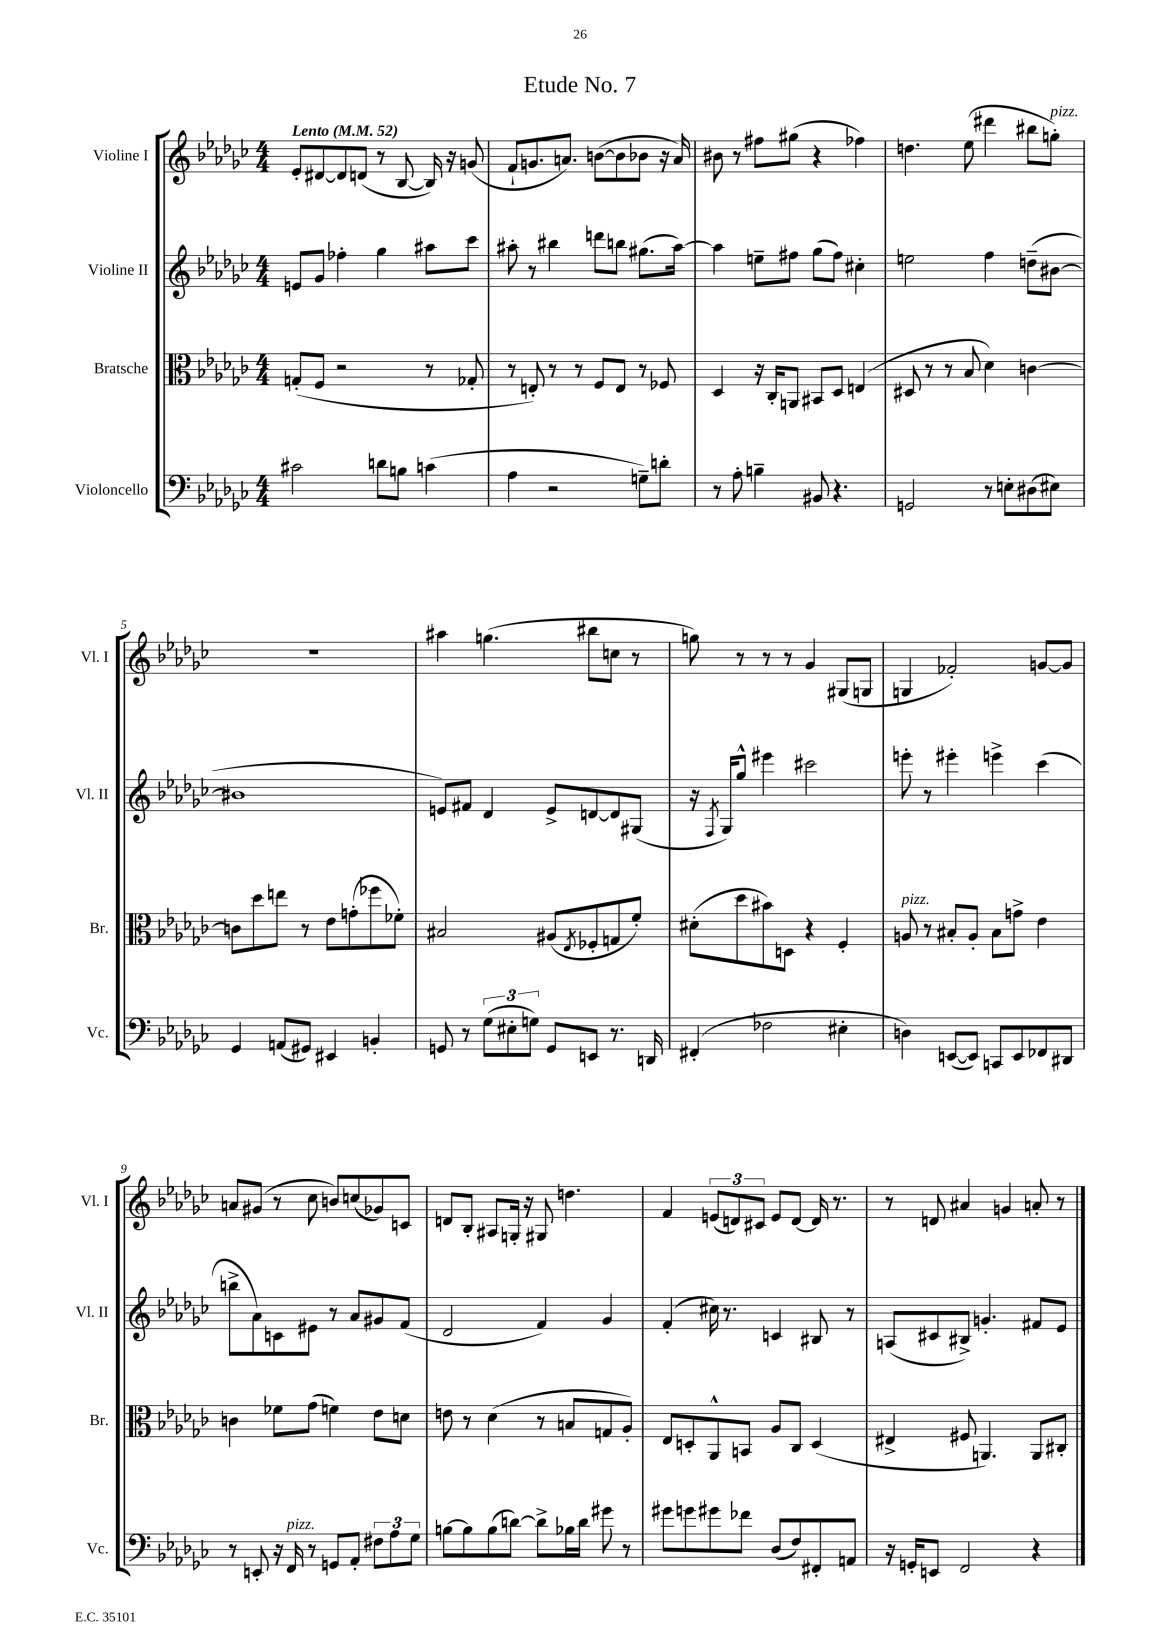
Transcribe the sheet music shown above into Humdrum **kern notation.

**kern	**kern	**kern	**kern
*part4	*part3	*part2	*part1
*staff4	*staff3	*staff2	*staff1
*I"Violoncello	*I"Bratsche	*I"Violine II	*I"Violine I
*I'Vc.	*I'Br.	*I'Vl. II	*I'Vl. I
*clefF4	*clefC3	*clefG2	*clefG2
*k[b-e-a-d-g-c-]	*k[b-e-a-d-g-c-]	*k[b-e-a-d-g-c-]	*k[b-e-a-d-g-c-]
*M4/4	*M4/4	*M4/4	*M4/4
*MM52	*MM52	*MM52	*MM52
=1	=1	=1	=1
!	!	!	!LO:TX:a:B:t=Lento
2c#X\	(8Gn'/L	8en/L	8e-'/L
.	8F/J	8g-/J	[8d#X/
.	2r	4ff-X'\	8d#/]
.	.	.	(8dn/J
8dn\L	.	4gg-\	8r
8Bn\J	.	.	[8B-/
(4cn\	8r	8aa#X\L	16B-/])
.	.	.	16r
.	8G-X'/	8ccc-\J	(8gn/
=2	=2	=2	=2
4A-\	8r	8aa#X'\	8f`/L
.	8En'/)	8r	8.gn/
2r	8r	4bb#X\	.
.	.	.	8.an/J)
.	8r	.	.
.	8F/L	8dddn\L	([8bn\L
.	8E/J	8bbn\J	8b\]
8Gn~\L)	8r	(8.gg#X\L	8b-X\J
8dn'\J	8F-X/	.	16r
.	.	[16aa#\Jk)	16a/)
=3	=3	=3	=3
8r	4D-/	4aa#\]	8b#X\
8A-'\	.	.	8r
4Bn~\	16r	8een~\L	8ff#X\L
.	16C-'/KL	.	.
.	8AAn/J	8ff#X\J	(8gg#X\J
8BB#X/	8BB#X/L	(8gg-\L	4r
4.r	8D-/J	8ff#\J)	.
.	(4En/	4cc#X'\	4ff-X\)
=4	=4	=4	=4
2GGn/	8D#X/	2een\	4.ddn\
.	8r	.	.
.	8r	.	.
.	8B-/	.	(8ee-\
8r	4d-\)	4ff\	4ddd#X\
8En'\L	.	.	.
(8D#X\	[4cn\	(8ddn~\L	8bb#X\L
!	!	!	!LO:TX:a:i:t=pizz.
8E#X\J)	.	[8b#X\J	8ggn'\J)
!!LO:LB:g=z
=5	=5	=5	=5
4GG-/	8cn\L]	1b#X]	1r
.	8dd-\	.	.
(8AAn/L	8een\J	.	.
8GG#X/J)	8r	.	.
4EE#X/	8e-\L	.	.
.	(8gn'\	.	.
4BBn'/	8ff-X\	.	.
.	8f-X'\J)	.	.
=6	=6	=6	=6
8GGn/	2B#X/	8en/L)	4aa#X\
8r	.	8f#X/J	.
(12G-\L	.	4d-/	(4.ggn\
12E#X'\	.	.	.
12Gn\J)	.	.	.
8GG/L	(8A#X/L	8e^/L	.
.	8qE-/	.	.
8EEn/J	8F-X'/	[8dn/	8bb#X\L
8.r	8Gn/	8d/]	8ccn\J
.	8f'/J)	(8G#X/J	8r
16DDn/	.	.	.
=7	=7	=7	=7
(4FF#X'/	(8d#X'\L	16r	8ggn\)
.	.	8qF/	.
.	.	16G-/KL)	.
.	8dd-\	8gg-^^/J	8r
2F-X\	8b#X\)	4eee#X\	8r
.	8Dn\J	.	8r
.	4r	2ccc#X\	4g-/
4E#X'\	4F'/	.	(8G#X/L
.	.	.	8Gn/J
=8	=8	=8	=8
!	!LO:TX:a:i:t=pizz.	!	!
4Dn\)	8An/	8eeen'\	4Gn/
.	8r	8r	.
([8EEn/L	8B#X'/L	4eee#X'\	2f-X'/)
8EE/J])	8A'/J	.	.
8CCn/L	8B#\L	4eeen^\	.
8EE/	8gn^\J	.	.
8FF-X/	4e-\	(4ccc-\	[8gn/L
8DD#X/J	.	.	8g/J]
!!LO:LB:g=z
=9	=9	=9	=9
8r	4cn\	8bbn^\L	8an/L
8EEn'/	.	8a-\)	(8g#X/J
16r	8f-X\L	8cn\	8r
!LO:TX:a:i:t=pizz.	!	!	!
16FF/	.	.	.
8r	(8g-\J	8e#X\J	8cc-\
8GGn/L	4fn\)	8r	8bn/L)
8AA-'/J	.	8a-/L	(8ccn/
12F#X\L	8e-\L	8g#X/	8g-X/)
12A-\	.	.	.
.	8dn\J	(8f/J	8cn/J
12G-\J	.	.	.
=10	=10	=10	=10
[8Bn\L	8en\	2d-/	8dn/L
8B\]	8r	.	8B-'/J
(8B\	(4d-\	.	8A#X/L
[8dn\J)	.	.	16Gn'/Jk
.	.	.	16r
8d^\L]	8r	4f/)	8G#X/
16B-X\L	8Bn/L	.	4.ddn\
16d\JJ	.	.	.
8g#X\	8Gn/	4g-/	.
8r	8A-'/J)	.	.
=11	=11	=11	=11
8g#X\L	8E-/L	(4f'/	4f/
8gn\	8Dn'/	.	.
8g#X\	8AA-^^/	16cc#X\)	(12en/L
.	.	8.r	.
.	.	.	12dn/)
8f-X\J	8BBn/J	.	.
.	.	.	12c#X/J
(8D-/L	8A-/L	4cn/	8e/L
8F/)	8C-/J	.	[8d/J
8FF#X'/	(4D/	8B#X/	16d/]
.	.	.	8.r
8AAn/J	.	8r	.
=12	=12	=12	=12
16r	4E#X^/	(8An/L	8r
16GGn'/KL	.	.	.
8EEn/J	.	8c#X/	8dn/
2FF/	8F#X/	8B#X^/J)	4a#X/
.	4.AAn/)	4.gn'/	.
.	.	.	4gn/
4r	8AA/L	8f#X/L	8an'/
.	8C#X'/J	8e-/J	8r
==	==	==	==
*-	*-	*-	*-
